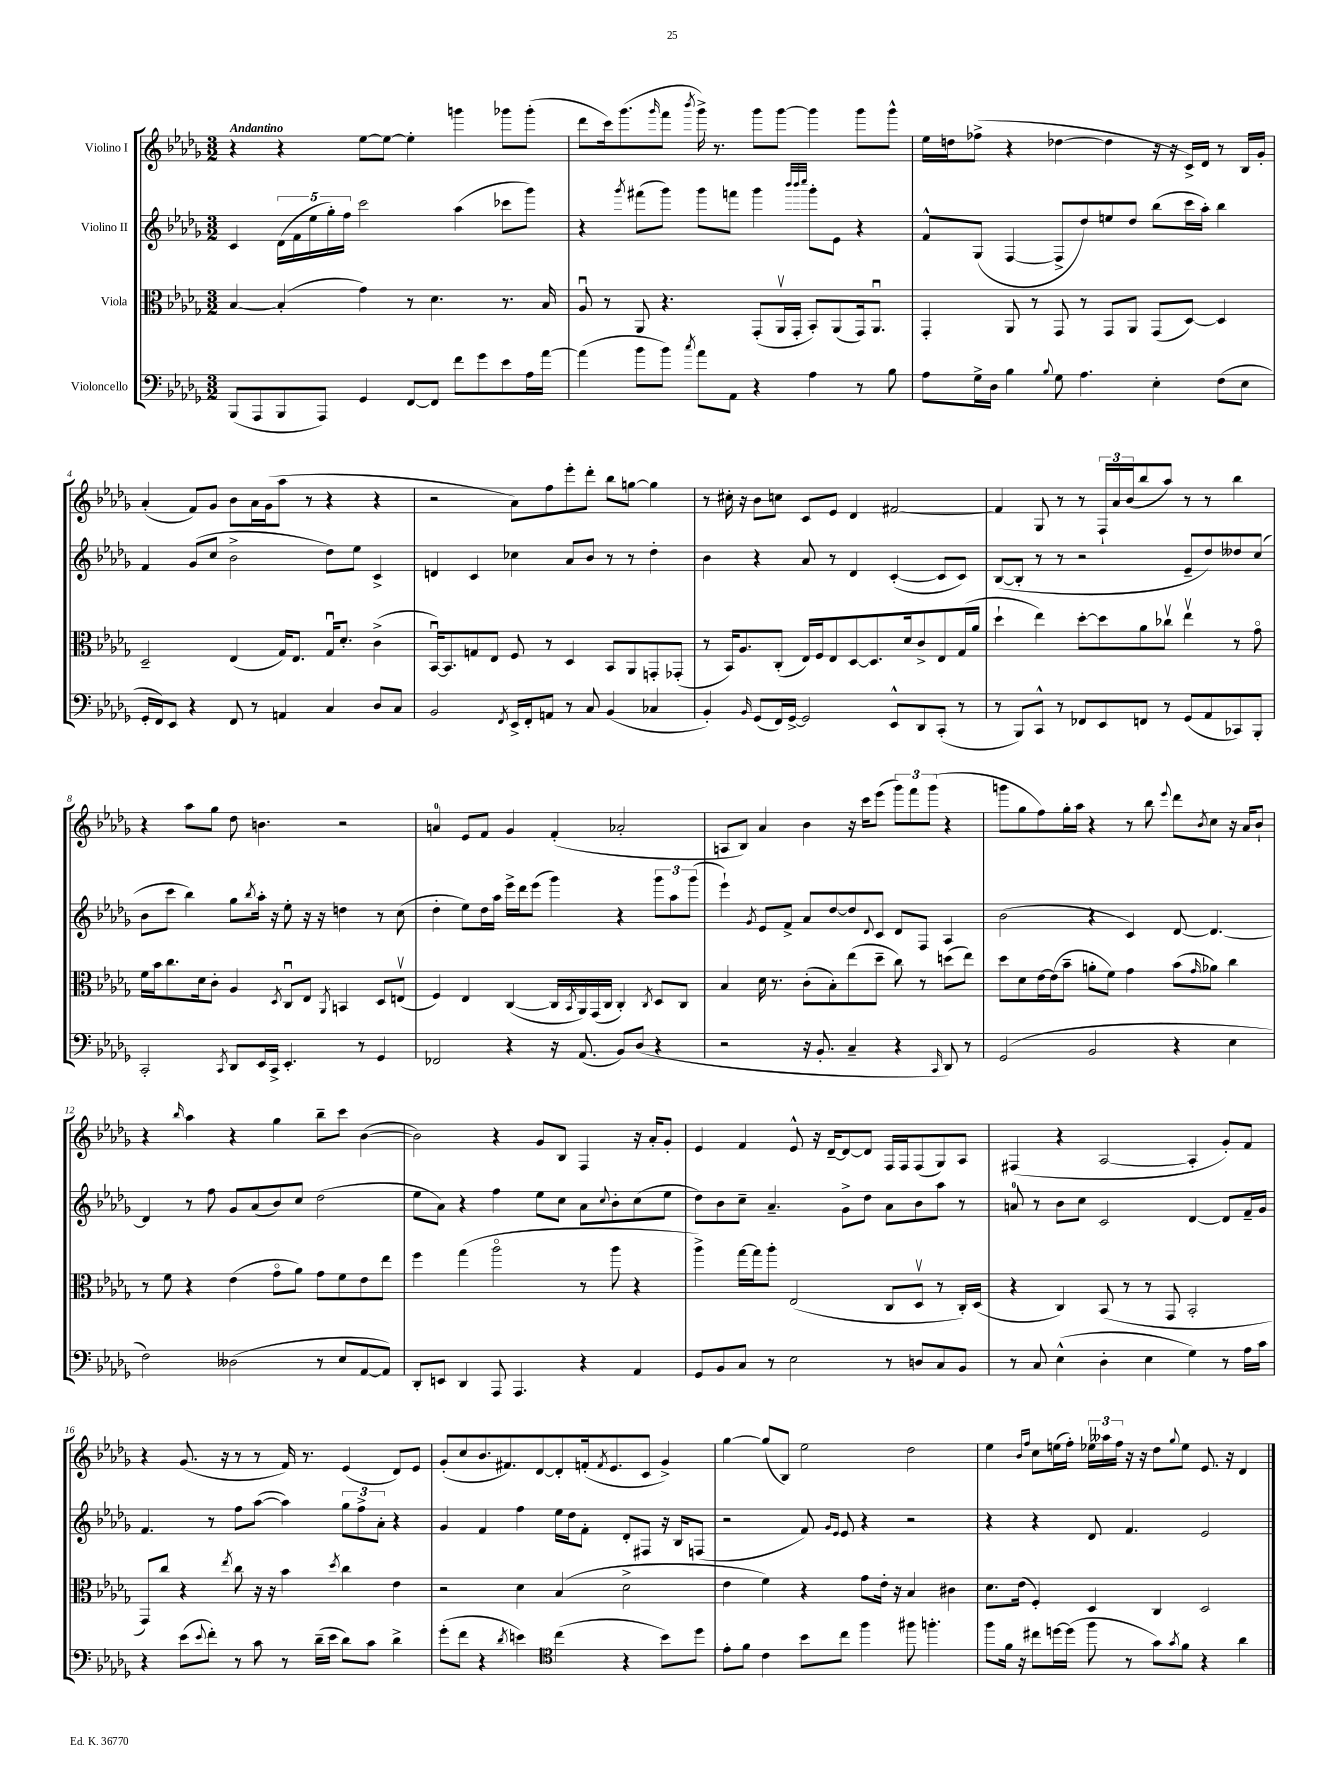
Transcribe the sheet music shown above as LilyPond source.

<<
\new StaffGroup <<
\new Staff = "s0" \with { instrumentName = "Violino I" } {
    \clef treble \key des \major \numericTimeSignature \time 3/2 \tempo "Andantino"
    r4 r4 ees''8~ ees''8~ ees''4-. g'''4 ges'''8 ges'''8-.( |
    des'''8 c'''16) ges'''8.( \grace { ges'''16 } f'''8 \acciaccatura { bes'''8 } ges'''16->) r8. ges'''8 ges'''8~ ges'''4 ges'''8 ges'''8-^ |
    ees''16 d''16 fes''8->( r4 des''4~ des''4 r16 r16 c'16->) des'16 r8 bes16 ges'16-. |
    aes'4-.( f'8) ges'8 bes'8 aes'16 ges'16( aes''8 r8 r4 r4 |
    r2 aes'8) f''8 ees'''8-. des'''8-. bes''8 g''8~ g''4 |
    r8 cis''16-. r16 bes'8 c''8 c'8 ees'8 des'4 fis'2~ |
    fis'4 ges8 r8 r8 \tuplet 3/2 { f16-! aes'16 bes'16( } bes''8 aes''8) r8 r8 bes''4 |
    r4 aes''8 ges''8 des''8 b'4. r2 |
    a'4-0 ees'8 f'8 ges'4 f'4-.( aes'2-. |
    a8 bes8) aes'4 bes'4 r16 c'''16 ees'''8( \tuplet 3/2 { ges'''8) f'''8 ges'''8( } r4 |
    g'''8 ges''8 f''8) ges''16-. aes''16 r4 r8 bes''8 \appoggiatura { ees'''8 } des'''8 \acciaccatura { bes'8 } c''8 r16 aes'16 bes'8-! |
    r4 \grace { bes''16 } aes''4 r4 ges''4 bes''8-- c'''8 bes'4~( |
    bes'2) r4 ges'8 bes8 f4 r16 aes'16-. ges'8-. |
    ees'4 f'4 ees'8-^ r16 des'16~-- des'8~ des'8 f16 f16 f8( ges8) aes8 |
    fis4( r4 aes2~ aes4-. ges'8-.) f'8 |
    r4 ges'8.( r16 r8 r8 f'16) r8. ees'4( des'8) ees'8 |
    ges'8-.( c''8 bes'8. fis'8.) des'8~ des'8-. f'16-.( \acciaccatura { f'8 } ees'8. c'8 ges'4->) |
    ges''4~ ges''8( bes8) ees''2 des''2 |
    ees''4 \grace { bes'16 f''16 } c''8 e''16( f''16-.) \tuplet 3/2 { ees''16 aeses''16 f''16 } r16 r16 des''8 \appoggiatura { ges''8 } ees''8 ees'8. r16 des'4 \bar "|." |
}
\new Staff = "s1" \with { instrumentName = "Violino II" } {
    \clef treble \key des \major \numericTimeSignature \time 3/2
    c'4 \tuplet 5/4 { des'16( f'16 ees''16 ges''16-.) f''16 } c'''2 aes''4( ces'''8 ges'''8) |
    r4 \acciaccatura { ges'''8 } fis'''8( ges'''8) ges'''8 f'''8 ges'''4 \grace { bes'''32 bes'''32 c''''32 } ges'''8-. ees'8 r4 |
    f'8-^ ges8( f4~ f8-> des''8) e''8 des''8 bes''8( c'''16 aes''16-.) bes''4 |
    f'4 ges'8( c''8 bes'2-> des''8) ees''8 c'4-> |
    d'4 c'4 ces''4 aes'8 bes'8 r8 r8 des''4-. |
    bes'4 r4 aes'8 r8 des'4 c'4~-.( c'8 c'8) |
    bes8~( bes8-. r8 r8 r2 ees'8-- des''8) deses''8 c''8( |
    bes'8 c'''8 bes''4) ges''8 \acciaccatura { bes''8 } aes''16-. r16 ees''8-. r16 r16 d''4 r8 c''8( |
    des''4-. ees''8) des''16 aes''16 ees'''16-> des'''16 ees'''8( ges'''4) r4 \tuplet 3/2 { ges'''8 aes''8 ges'''8( } |
    ees'''4-!) \acciaccatura { ges'8 } ees'8 f'8-> aes'8 des''8~ des''8 \appoggiatura { des'8 } c'8 des'8 f8 aes4 |
    bes'2( r4 c'4) des'8~ des'4.~ |
    des'4 r8 f''8 ges'8 aes'8( bes'8) c''8 des''2( |
    ees''8 aes'8) r4 f''4 ees''8 c''8 aes'8 \appoggiatura { c''8 } bes'8-. c''8( ees''8 |
    des''8) bes'8 c''8-- aes'4.-- ges'8-> des''8 aes'8 bes'8 aes''8 r8 |
    a'8-0 r8 bes'8 c''8 c'2 des'4~ des'8 f'16-- ges'16 |
    f'4. r8 f''8 aes''8~( aes''4) \tuplet 3/2 { ges''8 f''8-> aes'8-. } r4 |
    ges'4 f'4 f''4 ees''16 des''16 f'8-. des'8-. fis8 r16 bes16 f8( |
    r2 f'8) \grace { ges'16 ees'16 } ees'8 r4 r2 |
    r4 r4 des'8 f'4. ees'2 \bar "|." |
}
\new Staff = "s2" \with { instrumentName = "Viola" } {
    \clef alto \key des \major \numericTimeSignature \time 3/2
    bes4~ bes4-.( ges'4) r8 des'4. r8. bes16 |
    aes8\downbow r8 aes,8 r4. ges,8-.( aes,16\upbow ges,16-. bes,8-.) aes,8( ges,16) aes,8.\downbow |
    ges,4-. aes,8 r8 ges,8 r8 ges,8 aes,8 ges,8( des8~) des4 |
    des2-- ees4( ges16) ees8. ges16\downbow des'8.-. c'4->( |
    bes,16~\downbow) bes,8. g8 ees8 f8 r8 des4 bes,8 aes,8 g,8-. ges,8-.( |
    r8 bes,16) aes8. c8-.( ees16) f16 ees8 des8~ des8. des'16 c'8-> ees8 ges16( aes'16 |
    des''4-! ees''4) des''8~-. des''8 aes'8 ces''8\upbow ees''4\upbow r8 ges'8\flageolet |
    f'16 bes'16 c''8. des'16 c'8-. aes4 \acciaccatura { des8 } c8\downbow ees8 \acciaccatura { aes,8 } b,4 des8 e8\upbow( |
    f4) ees4 c4~( c16 \acciaccatura { bes,8 } aes,16) ges,16( c16 c4-.) \acciaccatura { c8 } des8 c8 |
    bes4 des'16 r8. c'8-.( bes8-.) ees''8( des''8-- c''8) r8 d''8( ees''8) |
    des''8 des'8 ees'16~ ees'16( bes'8-- a'8-. f'8) ges'4 bes'8( \grace { ges'16 } aes'8) c''4 |
    r8 f'8 r4 ees'4( ges'8\flageolet aes'8) ges'8 f'8 ees'8 ees''8 |
    f''4 ges''4( aes''2\flageolet r8 aes''8 r4 |
    aes''4->) ges''16~ ges''16 aes''8-. ees2( c8 des8\upbow r8 c16-.) des16( |
    r4 c4) bes,8( r8 r8 ges,8 bes,2-. |
    ges,8) c''8 r4 \acciaccatura { ees''8 } c''8 r16 r16 bes'4 \acciaccatura { des''8 } c''4 ees'4 |
    r2 des'4 bes4( des'2-> |
    ees'4 f'4) r4 ges'8 ees'16-. r16 bes4 cis'4 |
    des'8. ees'16( f4-.) des4 c4 des2 \bar "|." |
}
\new Staff = "s3" \with { instrumentName = "Violoncello" } {
    \clef bass \key des \major \numericTimeSignature \time 3/2
    bes,,8( aes,,8 bes,,8 aes,,8) ges,4 f,8~ f,8 f'8 ges'8 ees'8 aes16 aes'16~ |
    aes'4( bes'8 bes'8) \acciaccatura { c''8 } aes'8 aes,8 r4 aes4 r8 bes8 |
    aes8 ges16-> des16 bes4 \appoggiatura { bes8 } ges8 aes4. ees4-. f8( ees8 |
    ges,16-. f,16) ees,8 r4 f,8 r8 a,4 c4 des8 c8 |
    bes,2 \acciaccatura { f,8 } ees,16-> f,16-. a,8 r8 c8 bes,4( ces4 |
    bes,4-.) \grace { bes,16 } ges,8( f,16) ges,16~-> ges,2 ees,8-^ des,8 c,8-.( r8 |
    r8 bes,,8) c,8-^ r8 fes,8 ees,8 f,8 r8 ges,8( aes,8 ces,8) bes,,8-. |
    c,2-. \acciaccatura { c,8 } des,8 ees,16 c,16-> ees,4.-. r8 ges,4 |
    fes,2 r4 r16 aes,8.( bes,8) des8( r4 |
    r2 r16 bes,8.-. c4-- r4 \grace { c,16 } des,8) r8 |
    ges,2( bes,2 r4 ees4 |
    f2) deses2( r8 ees8 aes,8~ aes,8) |
    des,8-. e,8 des,4 aes,,8 aes,,4. r4 aes,4 |
    ges,8 bes,8 c8 r8 ees2 r8 d8 c8 bes,8 |
    r8 c8 ees4-^( des4-. ees4 ges4) r8 aes16 c'16 |
    r4 ees'8( \appoggiatura { ees'8 } f'8-.) r8 c'8 r8 des'16--( ees'16 des'8) c'8 des'4-> |
    ges'8-.( f'8 r4 \acciaccatura { des'8 } e'4) \clef tenor c''4( r4 bes'8) des''8 |
    ees'8-. f'8 c'4 bes'8 c''8 f''4 fis''8 f''4.-. |
    f''8 f'16 r16 cis''8 d''16~ d''16( f''8 r8 ges'8) \acciaccatura { ges'8 } f'8 r4 aes'4 \bar "|." |
}
>>
>>
